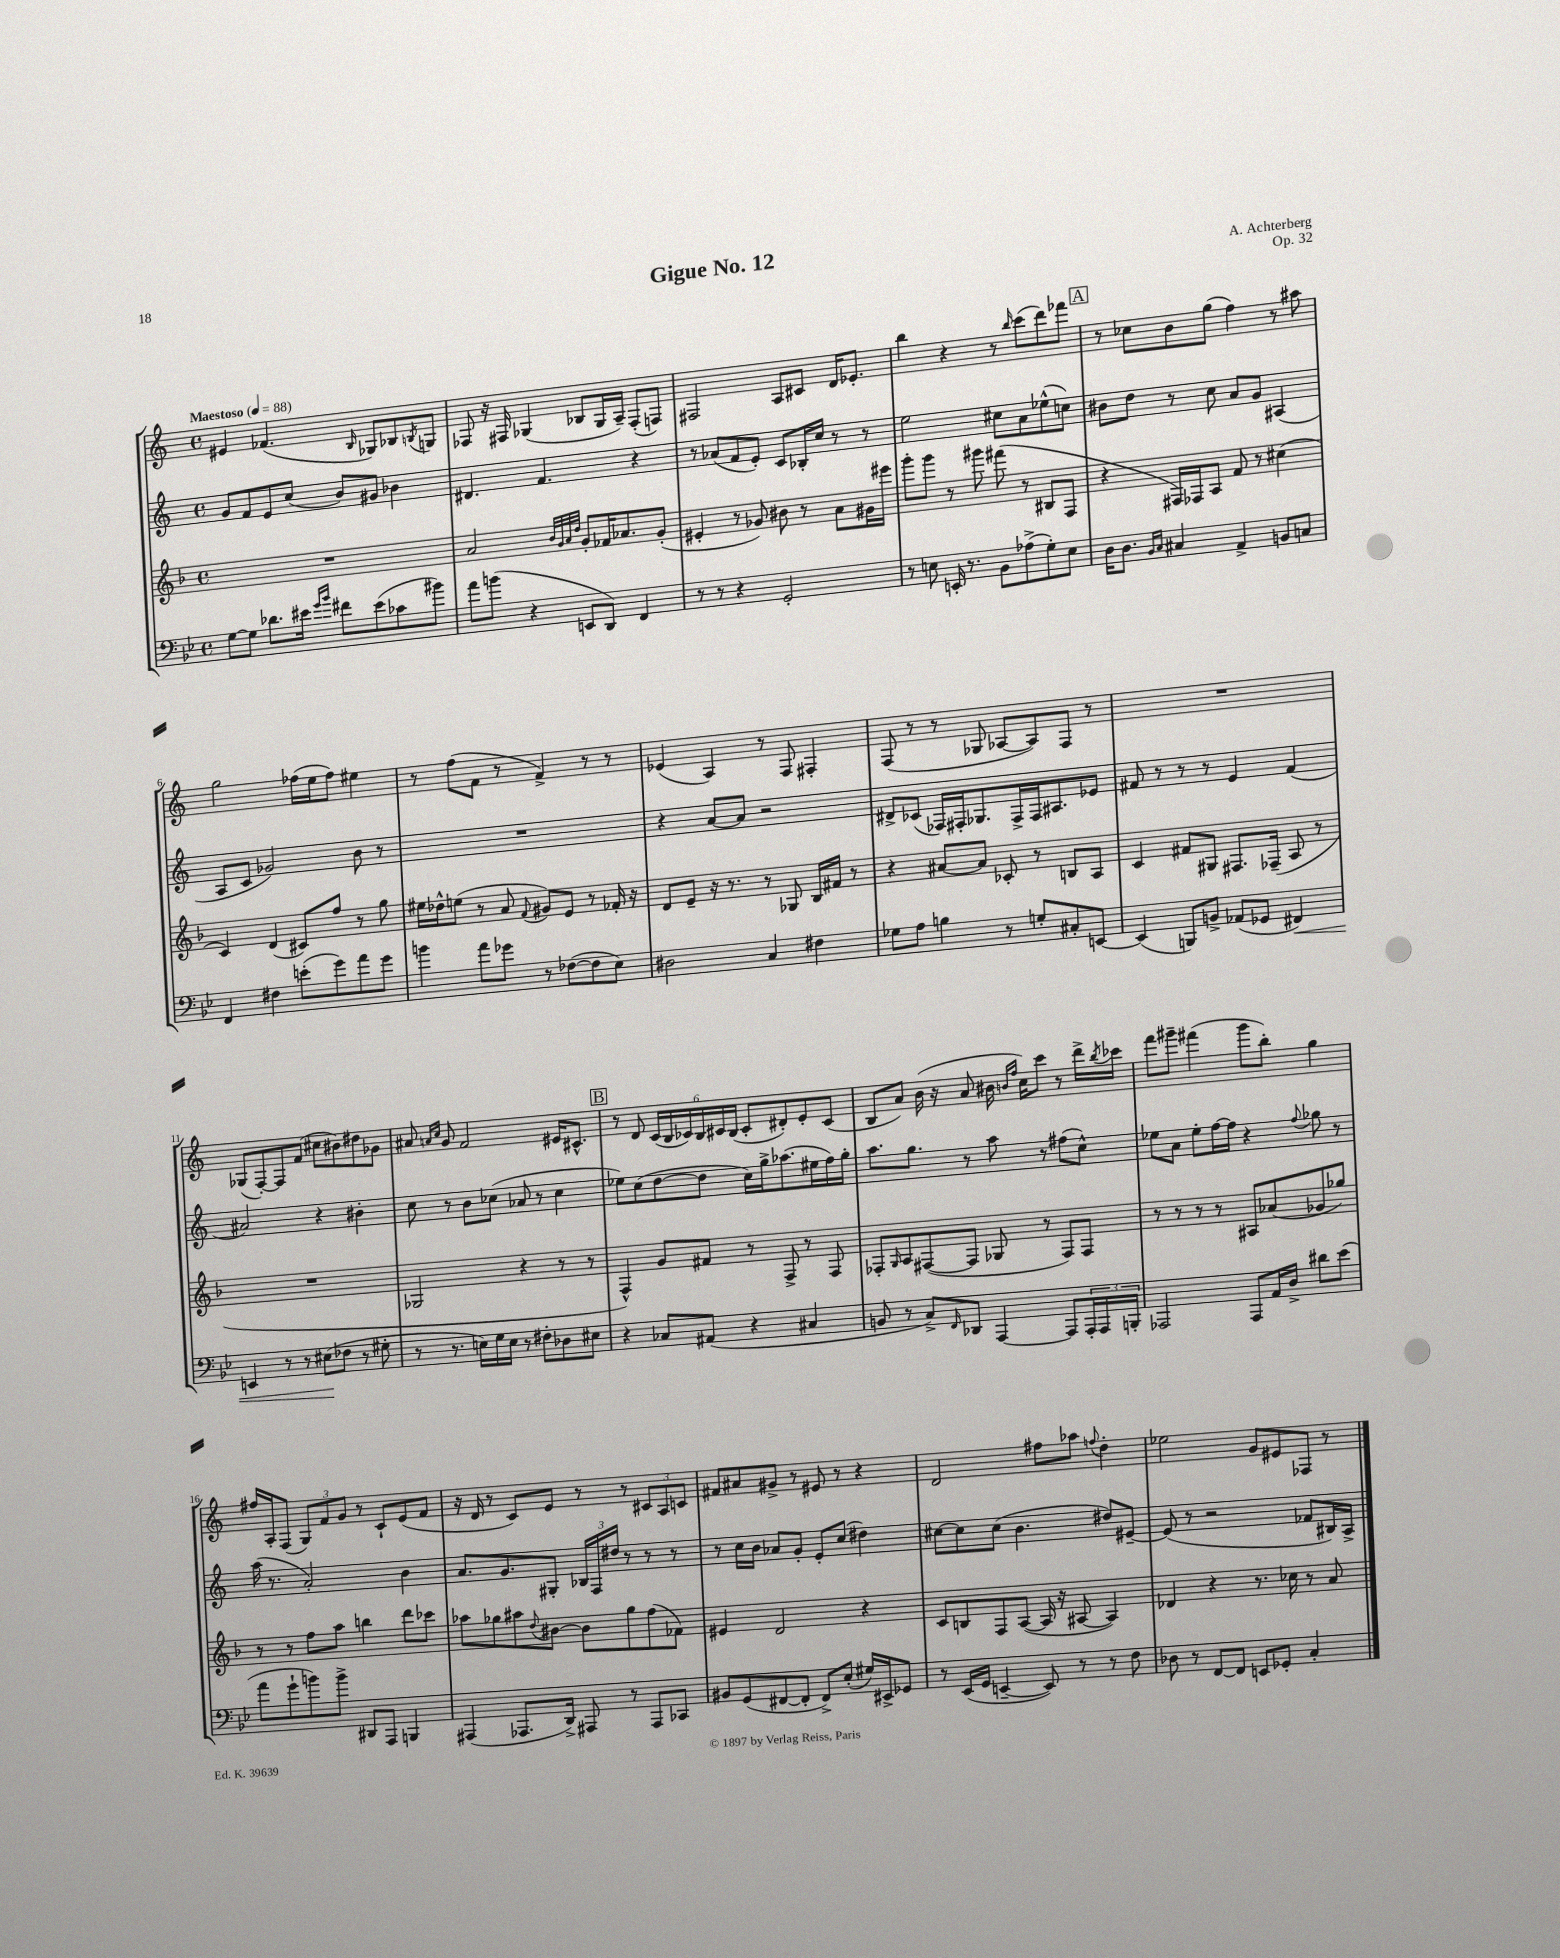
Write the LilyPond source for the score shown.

\header { title = "Gigue No. 12" composer = "A. Achterberg" opus = "Op. 32" }
<<
\new StaffGroup <<
\new Staff = "s0" {
    \clef treble \key c \major \defaultTimeSignature \time 4/4 \tempo "Maestoso" 4 = 88
    eis'4 fes'4.( \grace { b16 } ges8) bes8 \acciaccatura { b8 } g8 |
    fes8 r16 fis16 ges4( bes8 ges16 a16--) fis8-.( f8) |
    fis2 a8 cis'8 d'16 ees'8.-. |
    b''4 r4 r8 \grace { b''16 } c'''8( d'''8) fes'''8 |
    \mark \markup { \box "A" } r8 ces''8 b'8 g''8( f''4) r8 ais''8 |
    g''2 fes''16( e''16 fes''8) eis''4 |
    r8 f''8( f'8 r8 f'4->) r8 r8 |
    ees'4( a4) r8 f8 fis4-. |
    f8( r8 r8 ges8 aes8~ aes8) f8 r8 |
    R1 |
    ges8( f8~-.) f8 f'8( cis''8 bis'8) dis''8 ges'8 |
    ais'8 \grace { a'16 c''16 } g'8 f'2 eis'16 cis'8.-^ |
    \mark \markup { \box "B" } r8 d'8 \tuplet 6/4 { c'16( b16 ces'16) b16 cis'16 b16( } cis'8-. dis'8-.) e'8-. cis'8( |
    b8 a'8) b'16( r16 a'8 bis'16 \grace { b'16 f''16 } c''16) c'''8 r8 d'''16-> \acciaccatura { b''8 } ces'''16 |
    f'''8 gis'''8-- fis'''4( gis'''8 b''8-.) g''4 |
    fis''16 a16-. f8( \tuplet 3/2 { g8) f'8 g'8 } r8 c'8-! e'8( f'8 |
    r16 d'16 r8 c'8) e'8 r8 r8 \tuplet 3/2 { cis'8 a8 c'8 } |
    fis'8 ais'8 gis'8-> r8 eis'8 r8 r4 |
    d'2 fis''8 aes''8 \appoggiatura { f''8 } d''4-. |
    ees''2 g'8 eis'8 fes8 r8 \bar "|." |
}
\new Staff = "s1" {
    \clef treble \key c \major \defaultTimeSignature \time 4/4
    g'8 f'8 e'8 c''8( b'8) gis'8 bes'4 |
    dis'4. f'4. r4 |
    r8 aes'8( f'8 e'8-.) c'8 bes16-. c''16 r8 r8 |
    e''2 cis''8 a'8 ees''8-^( c''8) |
    \mark \markup { \box "A" } bis'8 d''8 r8 c''8 a'8 g'8 ais4( |
    a8 c'8 ges'2) b'8 r8 |
    R1 |
    r4 a'8~ a'8 r2 |
    dis'8-> ces'8( fes16) fis16-. ges8. fis16-> fis16 ais8. ees'8 |
    fis'8 r8 r8 r8 e'4 fis'4( |
    ais'2) r4 bis'4-. |
    c''8 r8 b'8 ces''8( aes'8 r8 ces''4 |
    \mark \markup { \box "B" } ees''8) c''8( d''8~ d''8 c''16) g''16-> aes''8.( eis''16 f''16) g''16-. |
    a''8. g''8. r8 a''8 r8 fis''8( c''8-^) |
    ees''8 a'8 ees''8-. f''16~ f''16 r4 \appoggiatura { f''8 } ges''8 r8 |
    a''16( r8. a'2-.) b'4 |
    a'8. g'8. gis8-. \tuplet 3/2 { bes16 f16 dis''16 } r8 r8 r8 |
    r8 c''16 b'16 aes'8 g'8-. e'8-. c''8( dis''4) |
    cis''8~ cis''8 cis''8( b'4. dis''8) eis'8~-- |
    eis'8( r8 r2 fes'8 bis16) a16-> \bar "|." |
}
\new Staff = "s2" {
    \clef treble \key f \major \defaultTimeSignature \time 4/4
    R1 |
    a'2 \grace { bes'32 g'32 a'32 d''32 } g'8-. fes'16 aes'8. g'8-.( |
    eis'4-. r8 ges'8) bis'8 r8 a'8 gis'16 eis'''16 |
    g'''8-. g'''8 r8 gis'''8 fis'''8( r8 bis8 f8 |
    \mark \markup { \box "A" } r4 fis16) fes16 a8 f'8 r8 cis''4( |
    c'4) d'4( cis'8) f''8 r8 g''8 |
    eis''16 des''16-^ e''8( r8 a'8 \appoggiatura { f'8 } gis'8) e'8 r8 fes'16-. r16 |
    d'8 e'8-- r16 r8. r8 ges8 bes16 fis'16 r8 |
    r4 ais'8~ ais'8 ces'8-. r8 b8 a8 |
    c'4 fis'8 gis8 fis8. fes16--( a8 r8 |
    R1 |
    ges2 r4 r8 r8 |
    \mark \markup { \box "B" } f4-^) g'8 fis'8 r8 f8-> r8 f8 |
    fes8-. \grace { g16 } a8 fis8~( fis8 ges8 r8 fis8) fis8 |
    r8 r8 r8 r8 ais8 aes'8( ges'8 ges''8) |
    r8 r8 f''8 a''8 b''4 d'''8 ces'''8 |
    aes''8 ges''8 ais''8 \appoggiatura { d''8 } bis'8~ bis'8 ges''8 f''8( fes'8) |
    eis'4 d'2 r4 |
    c'8 b8 f8 a8~( a16 r16 ais8~ ais4) |
    des'4 r4 r8. ces''16 r8 a'8 \bar "|." |
}
\new Staff = "s3" {
    \clef bass \key bes \major \defaultTimeSignature \time 4/4
    g8~ g8 des'8. eis'16 \grace { g'16 bes'16 } fis'8 eis'8( ces'8 bis'8) |
    a'8 b'8( r4 e,8 d,8) f,4 |
    r8 r8 r4 g,2-. |
    r8 e8 e,16-. r8. bes,8 aes8->( g8-.) e8 |
    \mark \markup { \box "A" } d16 d8. \grace { bes,16 c16 } cis4 a,4-> b,8 c8 |
    f,4 fis4 e'8-.( g'8) a'8 g'8 |
    b'4 a'8 ges'8 r8 fes8~( fes8 ees8) |
    dis2 c4 fis4 |
    ges8 a8 b4 r8 g8-. cis8-. e,8~ |
    e,4( b,,8) b,8-> aes,8( ges,8 fis,4\<) |
    e,4 r8 r8 eis8\!( fes8 r8 gis8-. |
    r8 r8. e16) g16 e16 r8 fis8-. des8 eis8 |
    \mark \markup { \box "B" } r4 ces8 ais,8( r4 cis4 |
    b,8 r8 c8->) \grace { f,16 } des,8 a,,4~ a,,8 \tuplet 3/2 { a,,16-. a,,16 b,,16-. } |
    aes,,2 aes,,8 a,16 d16-> dis'8 ees'8( |
    a'8 g'8-! b'8) b'8-> dis,8 a,,8 b,,4 |
    ais,,4( aes,,8. d,16->) ais,,8 r8 ais,,8 ces,8 |
    bis,8 g,8( fis,8~ fis,8-. fis,8->) ees8-.( gis16) eis,16-> ges,8 |
    r8 ees,16( g,16 e,4~-- e,8) r8 r8 f8 |
    des8 r8 f,8~ f,8 e,8 ges,8-. c4-. \bar "|." |
}
>>
>>
